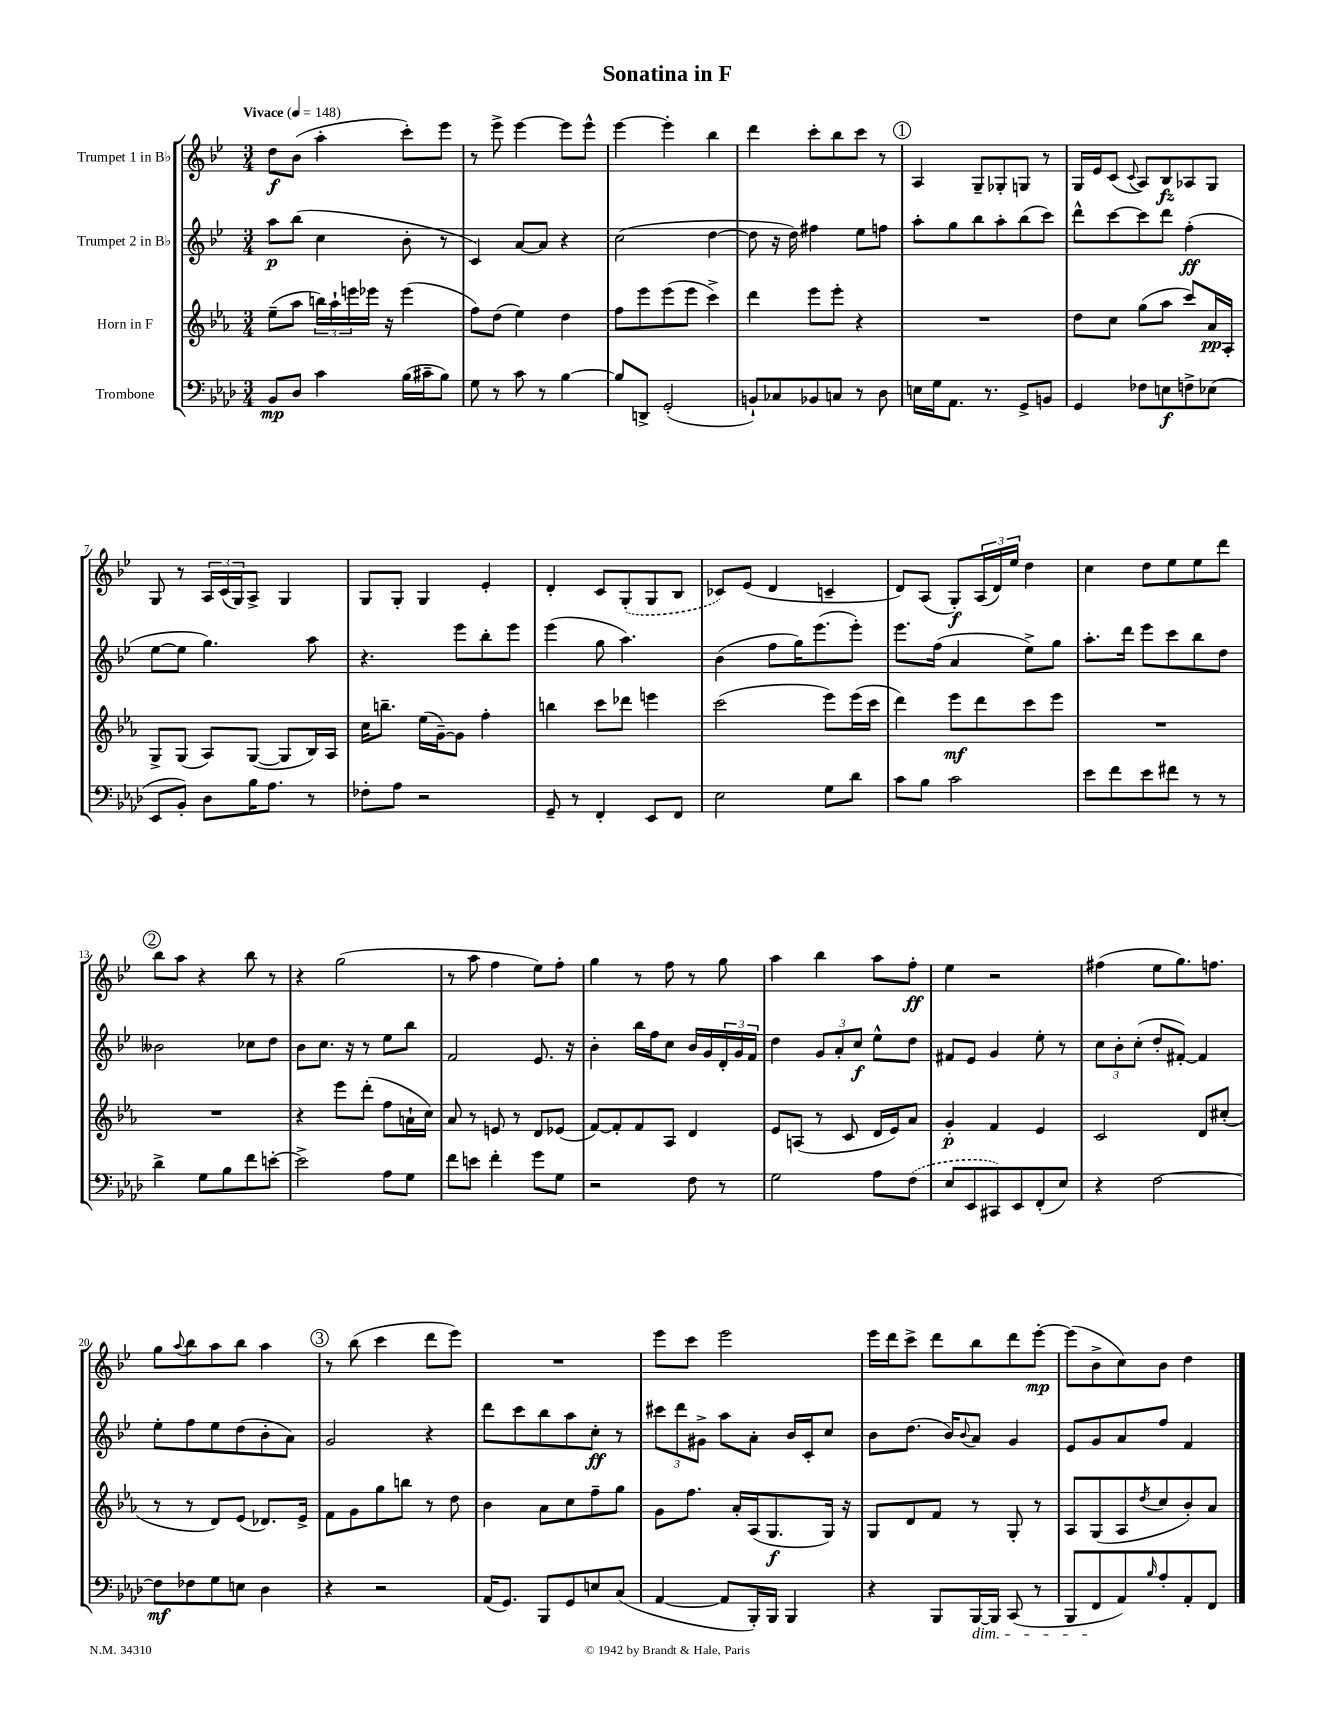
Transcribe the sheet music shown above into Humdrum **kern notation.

**kern	**kern	**kern	**kern
*staff4	*staff3	*staff2	*staff1
*clefF4	*clefG2	*clefG2	*clefG2
*k[b-e-a-d-]	*k[b-e-a-]	*k[b-e-]	*k[b-e-]
*M3/4	*M3/4	*M3/4	*M3/4
*MM148	*MM148	*MM148	*MM148
8BB-/L	(8ee-~\L	8aa\L	8dd\L
8D-/J	8aa-\J	(8bb-\J	(8b-\J
4c\	24bb\LL)	4cc\	4aa'\
.	24aa-`\	.	.
.	24eee\	.	.
.	16eee-\JJ	.	.
.	16r	.	.
(16B-\LL	(4eee-\	8b-'\	8ccc'\L)
16c#~\J	.	.	.
8B-\J)	.	8r	8eee-\J
=	=	=	=
8G\	8ff\L)	4c/)	8r
8r	(8dd\J	.	8eee-^\
8c\	4ee-\)	[8a/L	[4eee-\
8r	.	8a/]J	.
[4B-\	4dd\	4r	8eee-\]L
.	.	.	8eee-^^\J
=	=	=	=
8B-/]L	8ff\L	(2cc\	[4eee-\
8DD^/J	8eee-\	.	.
(2GG'/	(8eee-\	.	4eee-'\]
.	8eee-\J	.	.
.	4ccc^\)	[4dd\	4bb-\
=	=	=	=
8BB`/L)	4ddd\	8dd\]	4ddd\
8C-/	.	16r	.
.	.	16dd\)	.
8BB-/	8eee-\L	4ff#\	8ccc'\L
8C/J	8eee-'\J	.	8bb-\
8r	4r	8ee-\L	8ccc\J
8D-\	.	8ff\J	8r
=	=	=	=
16E\LL	2.r	8aa'\L	4A/
16G\J	.	.	.
8.AA-\J	.	8gg\	.
.	.	8bb-\	8G~/L
8.r	.	.	.
.	.	8aa'\	8G-'/
8GG^/L	.	(8bb-\	8G/J
8BB/J	.	8ccc\J)	8r
=	=	=	=
4GG/	8dd\L	8ddd^^\L	16G/LL
.	.	.	16e-/J
.	8cc\J	[8ccc\	(8c/J
.	.	.	8qqc/
8F-\L	(8gg\L	8ccc\]	8A/L)
8E\	8aa-\J	8ddd\J	8B-/
8F^\	8ccc/L)	(4ff'\	8A-/
(8E-\J	16a-/L	.	8G/J
.	16A-'/JJ	.	.
=	=	=	=
8EE-/L	8G^/L	[8ee-\L	8G/
8BB-'/J)	(8G/J	8ee-\]J	8r
8D-\L	8A-/L)	4.gg\)	24A/LL
.	.	.	(24c/
.	.	.	24G/J)
16B-\K	([8G/J	.	8A^/J
8.A-\J	.	.	.
.	8G/]L	.	4G/
8r	16B-/L)	8aa\	.
.	16A-/JJ	.	.
=	=	=	=
8F-'\L	16cc\LK	4.r	8G/L
.	8.bb~\J	.	.
8A-\J	.	.	8G'/J
2r	(16ee-\LL	.	4G/
.	[16g~\J)	.	.
.	8g\]J	8eee-\L	.
.	4ff'\	8bb-'\	4e-'/
.	.	8eee-\J	.
=	=	=	=
8GG~/	4bb\	(4eee-\	4d'/
8r	.	.	.
4FF'/	8ccc\L	8gg\	8c/L
.	8ddd-\J	4.aa\)	(8G'/
8EE-/L	4eee\	.	8G/
8FF/J	.	.	8B-/J
=	=	=	=
2E-\	(2ccc\	(4b-\	8c-/L)
.	.	.	(8e-/J
.	.	8ff\L	4d/
.	.	16gg\K)	.
.	.	(8.eee-\	.
8G\L	8eee-\L)	.	4c~/
8d-\J	(16eee-\L	8eee-'\J)	.
.	16ccc\JJ	.	.
=	=	=	=
8c\L	4ddd\)	8.eee-\L	8d/L)
8B-\J	.	.	(8A/J
.	.	(16ff\Jk	.
2c\	8eee-\L	4a/	8G'/L)
.	8ddd\	.	(24A/L
.	.	.	24d/)
.	.	.	24ee-/JJ
.	8ccc\	8ee-^\L)	4dd\
.	8eee-\J	8gg\J	.
=	=	=	=
8e-\L	2.r	8.aa'\L	4cc\
8f\	.	.	.
.	.	16ddd\Jk	.
8e-\	.	8eee-\L	8dd\L
8f#\J	.	8ccc\	8ee-\
8r	.	8bb-\	8ee-\
8r	.	8dd\J	8ddd\J
=	=	=	=
4d-^\	2.r	2b--\	8bb-\L
.	.	.	8aa\J
8G\L	.	.	4r
8B-\	.	.	.
8f\	.	8cc-\L	8bb-\
[8e'\J	.	8dd\J	8r
=	=	=	=
2e^\]	4r	8b-\L	4r
.	.	8.cc\J	.
.	8eee-\L	.	(2gg\
.	.	16r	.
.	(8ddd'\J	8r	.
8A-\L	8ff\L	8ee-\L	.
8G\J	16a`\L	8bb-\J	.
.	16cc\JJ)	.	.
=	=	=	=
8f\L	8a-/	2f/	8r
8e\J	8r	.	8aa\
4f'\	8e/	.	4ff\
.	8r	.	.
8g\L	8d/L	8.e-/	8ee-\L)
8G\J	(8e-/J	.	8ff'\J
.	.	16r	.
=	=	=	=
2r	[8f/L)	4b-'\	4gg\
.	8f'/]	.	.
.	8f/	16bb-\LL	8r
.	.	16ff\J	.
.	8A-/J	8cc\J	8ff\
8F\	4d/	16b-/LL	8r
.	.	16g/	.
8r	.	24d'/	8gg\
.	.	24g/	.
.	.	24f/JJ	.
=	=	=	=
2G\	8e-/L	4dd\	4aa\
.	(8A/J	.	.
.	8r	12g/L	4bb-\
.	.	12a'/	.
.	8c/	.	.
.	.	12cc/J	.
8A-\L	16d/LL	8ee-^^\L	8aa\L
.	16e-/J)	.	.
(8F\J	8a-/J	8dd\J	8ff'\J
=	=	=	=
8E-/L	4g'/	8f#/L	4ee-\
8EE-/	.	8e-/J	.
8CC#/)	4f/	4g/	2r
8EE-/	.	.	.
(8FF'/	4e-/	8ee-'\	.
8E-/J)	.	8r	.
=	=	=	=
4r	2c/	12cc\L	(4ff#\
.	.	12b-'\	.
.	.	(12cc'\J	.
[2F\	.	8dd'/L	8ee-\L
.	.	[8f#'/J)	8.gg\)
.	8d/L	4f#/]	.
.	.	.	8.ff\J
.	(8cc#'/J	.	.
=	=	=	=
8F\]L	8r	8ee-'\L	8gg\L
.	.	.	8qqaa/
8F-\	8r	8ff\	8bb-\
8G\	8d/L)	8ee-\	8aa\
8E\J	(8e-/J	(8dd\	8bb-\J
4D-\	8.d-/L)	8b-'\	4aa\
.	.	8a\J)	.
.	16e-^/Jk	.	.
=	=	=	=
4r	8f\L	2g/	8r
.	8g\	.	(8bb-\
2r	8gg\	.	4ccc\
.	8bb\J	.	.
.	8r	4r	8ddd\L
.	8dd\	.	8eee-\J)
=	=	=	=
(16AA-/LK	4b-\	8ddd\L	2.r
8.GG/J)	.	.	.
.	.	8ccc\	.
8BBB-/L	8a-\L	8bb-\	.
8GG/	8cc\	8aa\	.
8E/	8ff~\	8cc'\J	.
(8C/J	8gg\J	8r	.
=	=	=	=
[4AA-/	8g\L	12ccc#\L	8eee-\L
.	.	12ddd\	.
.	8.ff\J	.	8ccc\J
.	.	12g#^\J	.
8AA-/]L	.	8aa\L	2eee-\
.	16a-'/LL	.	.
16BBB-'/L)	(16A-/J	8a'\J	.
16BBB-/JJ	8.G/	.	.
4BBB-/	.	16b-/LL	.
.	.	16c'/J	.
.	16G/Jk)	8cc/J	.
.	16r	.	.
=	=	=	=
4r	8G/L	8b-\L	16eee-\LL
.	.	.	16ddd\J
.	8d/	(8.dd\J	8ccc^\J
8BBB-/L	8f/J	.	8ddd\L
.	.	16b-/LK)	.
.	.	8qqb-/	.
[16BBB-/L	8r	8a/J	8bb-\
16BBB-/]JJ	.	.	.
(8CC/	8G'/	4g/	8ddd\
8r	8r	.	[8eee-'\J
=	=	=	=
8BBB-/L	8A-/L	8e-/L	(8eee-\]L
8FF/	(8G/	8g/	8b-^\
8AA-/)	8A-/	8a/	8cc\)
16qqB-/	8qdd/	.	.
8A-'/	8cc/	8ff/J	8b-\J
8AA-'/	8b-'/)	4f/	4dd\
8FF/J	8a-/J	.	.
==	==	==	==
*-	*-	*-	*-
